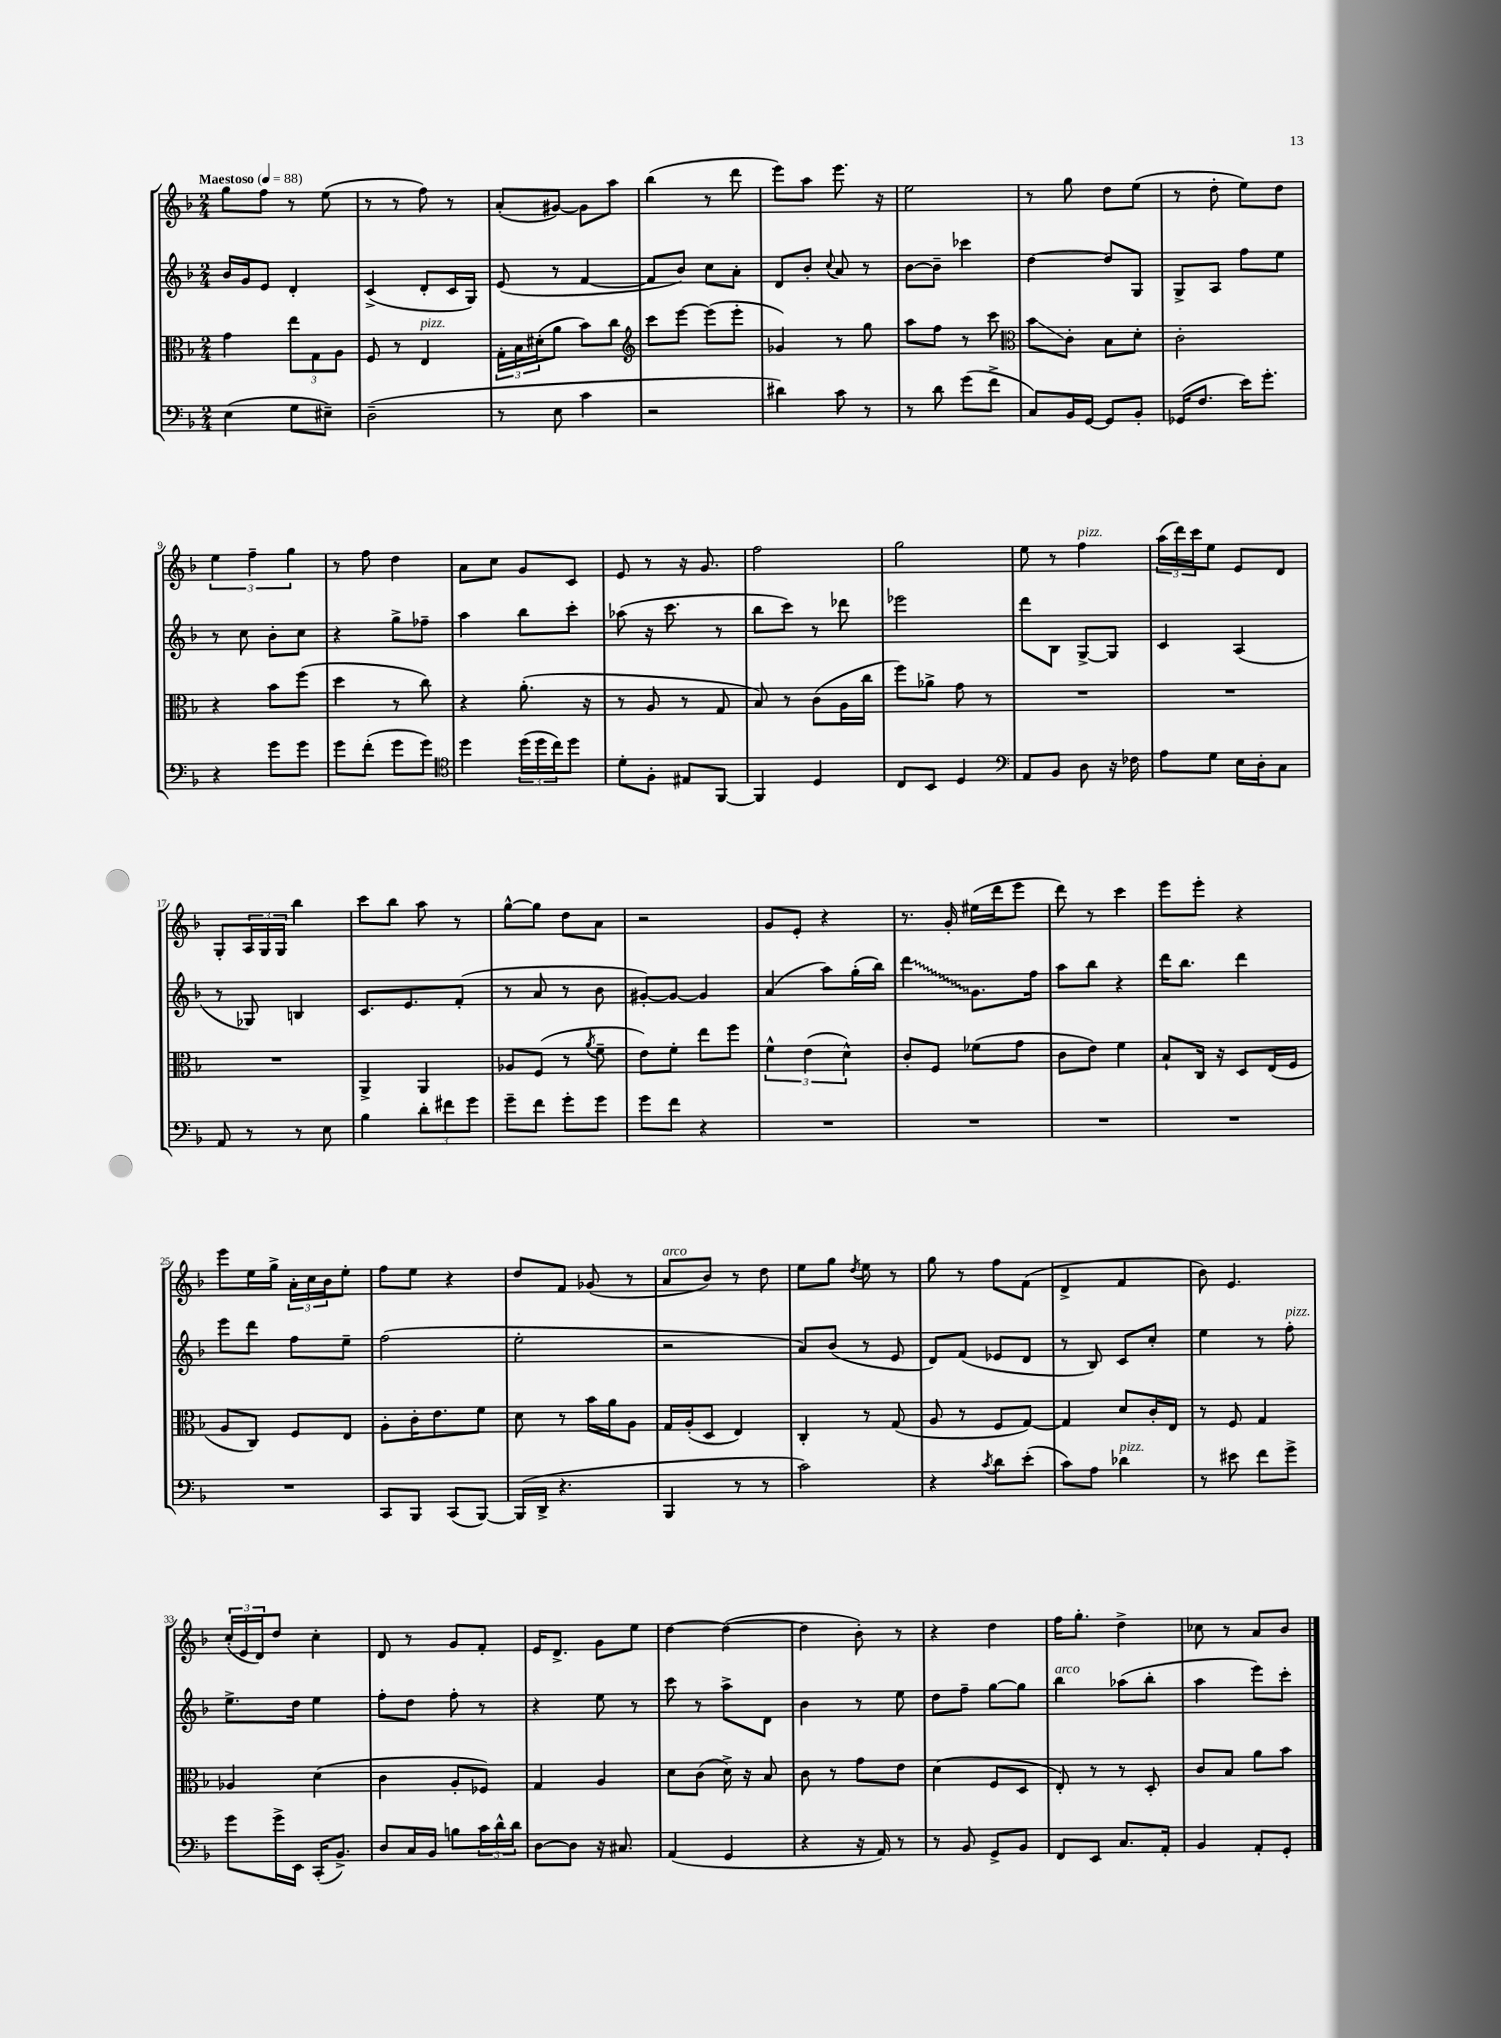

**kern	**kern	**kern	**kern
*staff4	*staff3	*staff2	*staff1
*clefF4	*clefC3	*clefG2	*clefG2
*k[b-]	*k[b-]	*k[b-]	*k[b-]
*M2/4	*M2/4	*M2/4	*M2/4
*MM88	*MM88	*MM88	*MM88
(4E	4g	16b-	8gg
.	.	16g	.
.	.	8e	8ff
8G	12ee	4d'	8r
.	12G	.	.
8E#~)	.	.	(8ee
.	12A	.	.
=	=	=	=
(2D~	8F	(4c^	8r
.	8r	.	8r
.	4E	8d'	8ff)
.	.	16c	8r
.	.	16G)	.
=	=	=	=
8r	24G'	(8e	(8a'
.	24B-	.	.
.	(24d#'	.	.
8E	8a	8r	[8g#)
4c	8b-)	[4f	8g#]
.	8cc	.	8aa
=	=	=	=
*	*clefG2	*	*
2r	8ccc	8f]	(4bb-
.	[8eee	8b-)	.
.	(8eee]	8cc	8r
.	8eee'	8a'	8ddd
=	=	=	=
4d#)	4g-)	8d	8eee)
.	.	8b-'	8aa
.	.	8qqcc	.
8c	8r	8a	8.eee
8r	8gg	8r	.
.	.	.	16r
=	=	=	=
8r	8aa	[8b-	2ee
8d	8ff	8b-~]	.
(8g	8r	4ccc-	.
8f^	8ccc	.	.
=	=	=	=
*	*clefC3	*	*
8C)	8b-	[4dd	8r
16BB-	8c'	.	8gg
[16GG	.	.	.
8GG]	8B-	8dd]	8dd
8BB-'	8d'	8G	(8ee
=	=	=	=
(16GG-	2c'	8G^	8r
8.F	.	.	.
.	.	8A	8dd'
16e)	.	8ff	8ee)
8.g'	.	.	.
.	.	8ee	8dd
=	=	=	=
4r	4r	8r	6ee
.	.	8cc	.
.	.	.	6ff~
8g	8b-	8b-'	.
.	.	.	6gg
8g	(8ff	8cc	.
=	=	=	=
8g	4dd	4r	8r
(8f'	.	.	8ff
8g	8r	8gg^	4dd
8g)	8cc)	8ff-~	.
=	=	=	=
*clefC4	*	*	*
4dd	4r	4aa	8a
.	.	.	8cc
(24dd	(8.a'	8bb-	8g
24dd	.	.	.
24cc)	.	.	.
8dd	.	8ccc'	8c
.	16r	.	.
=	=	=	=
8d'	8r	(8aa-	8e
8F'	8A	16r	8r
.	.	8.ccc	.
8E#	8r	.	16r
.	.	.	8.g
[8FF	8G	8r	.
=	=	=	=
4FF]	8B-)	8bb-	2ff
.	8r	8ccc)	.
4D	(8c	8r	.
.	16A	8ddd-	.
.	16cc	.	.
=	=	=	=
8C	8ff)	2eee-	2gg
8BB-	8a-^	.	.
4D	8g	.	.
.	8r	.	.
=	=	=	=
*clefF4	*	*	*
8AA	2r	8ddd	8ee
8BB-	.	8B-	8r
8D	.	[8G^	4ff
16r	.	8G]	.
16F-	.	.	.
=	=	=	=
8A	2r	4c	(24aa
.	.	.	24ddd)
.	.	.	24ccc
8G	.	.	8ee
16E	.	(4A	8e
16D'	.	.	.
8C	.	.	8d
=	=	=	=
8AA	2r	8r	8G'
8r	.	8G-)	24A
.	.	.	24G
.	.	.	24G
8r	.	4B	4bb-
8E	.	.	.
=	=	=	=
4B-	4AA^	8.c	8ccc
.	.	.	8bb-
.	.	8.e	.
12d'	4AA	.	8aa
12f#	.	.	.
.	.	(8f'	8r
12g	.	.	.
=	=	=	=
8g~	8A-	8r	[8gg^^
8f	(8F	8a	8gg]
8g'	8r	8r	8dd
.	8qa	.	.
8g	8f~	8b-	8a
=	=	=	=
8g	8e)	[8g#')	2r
8f	8f'	8g#_	.
4r	8ee	4g#]	.
.	8ff	.	.
=	=	=	=
2r	6f^^	(4a	8g
.	.	.	8e'
.	(6e	.	.
.	.	8aa)	4r
.	6d^^)	.	.
.	.	(16gg'	.
.	.	16bb-)	.
=	=	=	=
2r	8c'	4ddd	8.r
.	8F	.	.
.	.	.	16g'
.	(8f-	8.g	(16ee#
.	.	.	16ddd
.	8g	.	8eee
.	.	16ff	.
=	=	=	=
2r	8c	8aa	8ddd)
.	8e)	8bb-	8r
.	4f	4r	4ccc
=	=	=	=
2r	8B-`	16ddd	8eee
.	.	8.bb-	.
.	16C	.	8eee'
.	16r	.	.
.	8D	4ddd	4r
.	(16E	.	.
.	16F	.	.
=	=	=	=
2r	8A	8eee	8eee
.	8C)	8ddd	16ee
.	.	.	16gg^
.	8F	8ff	24a'
.	.	.	24cc
.	.	.	24b-
.	8E	8ee~	8ee'
=	=	=	=
8CC	8A'	(2ff	8ff
8BBB-	16c'	.	8ee
.	8.e	.	.
(8CC	.	.	4r
[8BBB-)	8f	.	.
=	=	=	=
(16BBB-]	8d	2ee'	8dd
16DD^	.	.	.
4.r	8r	.	8f
.	16b-	.	(8g-
.	16a	.	.
.	8A	.	8r
=	=	=	=
4BBB-	16G	2r	8a
.	(16A'	.	.
.	8D	.	8b-)
8r	4E)	.	8r
8r	.	.	8dd
=	=	=	=
2c)	4C'	8a)	8ee
.	.	(8b-	8gg
.	.	.	8qdd
.	8r	8r	8ee
.	(8G	8e	8r
=	=	=	=
4r	8A	8d)	8gg
.	8r	(8f	8r
8qc	.	.	.
8d	8F	8e-	8ff
(8e'	[8G)	8d	(8f
=	=	=	=
8c)	4G]	8r	4d^
8A	.	8B-)	.
4d-	8d	8c	4f
.	16c'	8cc'	.
.	16E	.	.
=	=	=	=
8r	8r	4ee	8b-)
8e#	8F	.	4.e
8f	4G	8r	.
8g^	.	8ff'	.
=	=	=	=
8g	4A-	8.ee^	(24cc'
.	.	.	24e
.	.	.	24d)
16g^	.	.	8dd
16EE	.	16dd	.
(16CC'	(4d	4ee	4cc'
8.BB-^)	.	.	.
=	=	=	=
8D	4c	8ff'	8d
16C	.	8dd	8r
16BB-	.	.	.
8B	8A'	8ff'	8g
24c	8F-)	8r	8f'
24d^^	.	.	.
24d	.	.	.
=	=	=	=
[8D	4G	4r	16e
.	.	.	8.d^
8D]	.	.	.
16r	4A	8ee	8g
8.C#	.	.	.
.	.	8r	8ee
=	=	=	=
(4AA	8d	8ccc	[4dd
.	(8c	8r	.
4GG	16d^)	8aa^	(4dd_
.	16r	.	.
.	8B-	8d	.
=	=	=	=
4r	8c	4b-	4dd]
.	8r	.	.
16r	8g	8r	8b-')
16AA)	.	.	.
8r	8e	8ee	8r
=	=	=	=
8r	(4d	8dd	4r
8BB-	.	8ff~	.
8GG^	8F	[8gg	4dd
8BB-	8D	8gg]	.
=	=	=	=
8FF	8E')	4bb-	16ff
.	.	.	8.gg'
8EE	8r	.	.
8.C	8r	(8aa-	4dd^
.	8D'	8bb-'	.
16AA'	.	.	.
=	=	=	=
4BB-	8c	4aa	8cc-
.	8B-	.	8r
8AA'	8a	8eee)	8a
8GG'	8b-	8ccc'	8b-
==	==	==	==
*-	*-	*-	*-
